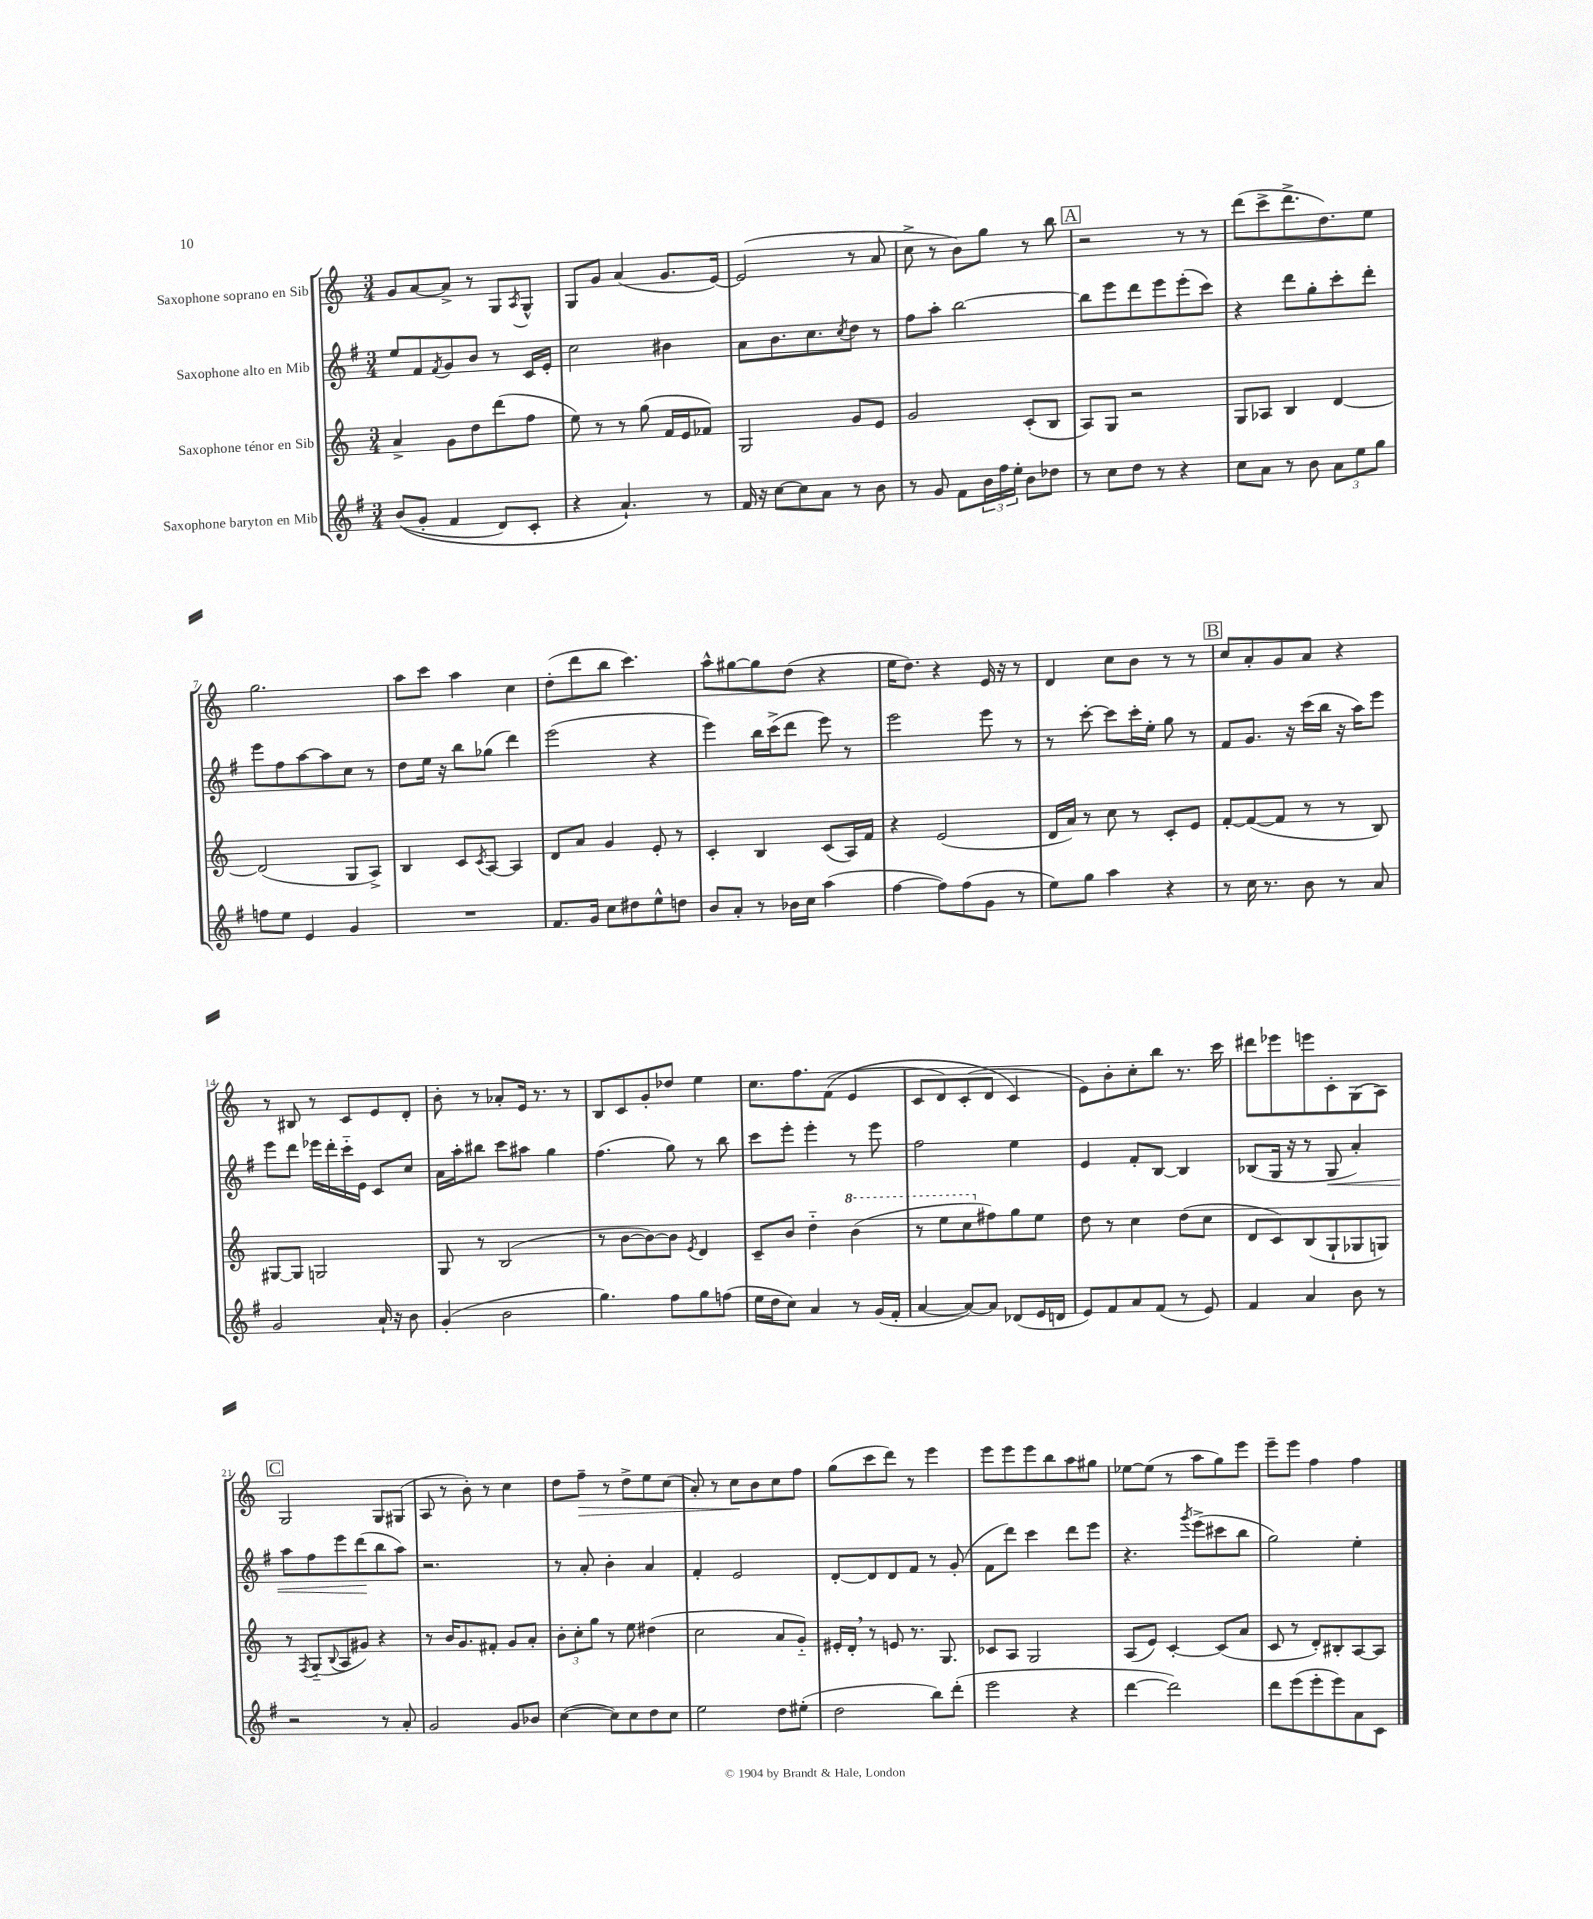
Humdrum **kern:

**kern	**kern	**kern	**kern
*staff4	*staff3	*staff2	*staff1
*clefG2	*clefG2	*clefG2	*clefG2
*k[f#]	*k[]	*k[f#]	*k[]
*M3/4	*M3/4	*M3/4	*M3/4
&((8b	4a^	8ee	8g
8g'	.	8f#	[8a
.	.	8qf#	.
4f#	8g	8g	8a^]
.	8dd	8b	8r
8d)	(8ddd	8r	8G
.	.	.	8qA
8c'	8ff	16c	8G^^
.	.	16e'	.
=	=	=	=
4r	8ee)	2cc	8G
.	8r	.	8g
4.a`&)	8r	.	(4a
.	(8gg	.	.
.	16f	4b#	8.g
.	16e	.	.
8r	8f-)	.	.
.	.	.	[16e)
=	=	=	=
16f#	2G	8a	(2e]
16r	.	.	.
[8cc	.	8.b	.
8cc]	.	.	.
.	.	8.cc	.
8a	.	.	.
.	.	8qcc	.
8r	8g	8dd	8r
8b	8e	8r	8a
=	=	=	=
8r	2g	8ff#	8cc^
8g	.	8aa'	8r
8f#	.	[2bb	8b)
24b	.	.	8gg
24ff#	.	.	.
24ee'	.	.	.
8b	(8c'	.	8r
8dd-	8B	.	8bb
=	=	=	=
8r	8A)	8bb]	2r
8cc	8G	8eee	.
8dd	2r	8ddd	.
8r	.	8eee	.
4r	.	(8eee'	8r
.	.	8ccc)	8r
=	=	=	=
8cc	8G	4r	(8ddd
8a	8A-	.	8ccc^
8r	4B	8ddd	8.ddd^
8b	.	8gg'	.
.	.	.	8.dd)
12a	[4d	8ccc'	.
12ee	.	.	.
.	.	8ddd'	8ee
12gg	.	.	.
=	=	=	=
8ff	(2d]	8eee	2.gg
8ee	.	8ff#	.
4e	.	[8aa	.
.	.	8aa]	.
4g	8G	8cc	.
.	8A^)	8r	.
=	=	=	=
2.r	4B	8dd	8aa
.	.	16ee	8ccc
.	.	16r	.
.	8c	8bb	4aa
.	8qc	.	.
.	[8A	(8gg-	.
.	4A]	4ddd)	4cc
=	=	=	=
8.f#	8d	(2eee	(8dd'
.	8a	.	8ddd
16g	.	.	.
8cc	4g	.	8bb
8dd#	.	.	4.ccc)
8ee^^	8e'	4r	.
8dd	8r	.	.
=	=	=	=
8b	4c'	4eee)	8aa^^
8a'	.	.	[8gg#
8r	4B	16bb	8gg#]
.	.	(16ccc^	.
16b-	.	8ddd	(8dd
16cc	.	.	.
(4aa	(8c	8eee)	4r
.	16A)	8r	.
.	16f	.	.
=	=	=	=
[4ff#	4r	2eee	16ee
.	.	.	8.dd)
8ff#])	(2e	.	4r
(8ff#	.	.	.
8g	.	8eee	16e
.	.	.	16r
8r	.	8r	8r
=	=	=	=
8ee)	16d	8r	4d
.	16a)	.	.
8gg	8r	[8ccc'	.
4aa	8cc	8ccc]	8cc
.	8r	16ccc'	8b
.	.	16ee'	.
4r	8c'	8gg	8r
.	8e	8r	8r
=	=	=	=
8r	[8f'	8f#	8cc
16cc	(8f_	8.g	8a'
8.r	.	.	.
.	8f]	.	8g
.	.	16r	.
8b	8r	(16ccc	8a
.	.	16bb	.
8r	8r	16r	4r
.	.	16aa)	.
8a	8B)	8eee	.
=	=	=	=
2g	[8G#	8eee	8r
.	8G#]	8ddd	8B#
.	2G	16eee-	8r
.	.	16ddd'	.
.	.	16ccc'~	8c
.	.	16e	.
16a`	.	8c	8e
16r	.	.	.
8b	.	8cc	8d'
=	=	=	=
(4g'	8G	16a	8b'
.	.	16aa'	.
.	8r	8bb#	8r
2b	(2B	8ccc	8a-'
.	.	8aa#	16e
.	.	.	8.r
.	.	4gg	.
.	.	.	8r
=	=	=	=
4.gg)	8r	(4.ff#	8B
.	[8b	.	8c
.	8b_)	.	8g'
8ff#	8b]	8gg)	8dd-
.	8qe	.	.
8gg	4d	8r	4ee
(8ff	.	8bb	.
=	=	=	=
16ee	8c~	8ccc	8.cc
16dd	.	.	.
8cc)	8b	8eee'	.
.	.	.	8.ff
4a	4dd'~	4eee'	.
.	.	.	&((8f
8r	(4bb	8r	4e
(16g	.	8eee	.
16f#'	.	.	.
=	=	=	=
[4a	8r	2ff#	8c
.	8eee	.	8d)
8a_)	8ccc	.	(8c'
8a]	8ff#)	.	8d
(8d-	8gg	4ee	4c&)
16e	8ee	.	.
16d	.	.	.
=	=	=	=
8e)	8dd	4e	8e)
8f#	8r	.	8b'
8a	4cc	8f#'	8cc'
(8f#	.	[8B	8bb
8r	(8dd	4B]	8.r
8e)	8cc	.	.
.	.	.	16ccc
=	=	=	=
4f#	8d	(8B-	8ddd#
.	8c)	16G	8eee-
.	.	16r	.
4a	(8B	8r	8eee
.	8G`	8G	8c'
8b	8G-	4a')	(8G
8r	8G)	.	8A)
=	=	=	=
2r	8r	8aa	2G
.	8qF	.	.
.	(8G'~	8ff#	.
.	8qqB	.	.
.	8A	8eee	.
.	8g#)	(8ddd	.
8r	4r	8bb	8G
8a'	.	8aa)	(8G#
=	=	=	=
2g	8r	2.r	8A
.	16b	.	8r
.	8.g	.	.
.	.	.	8b')
.	8f#'	.	8r
8g	8g	.	4cc
8b-	8a'	.	.
=	=	=	=
([4cc	12b'	8r	8dd
.	12cc'	.	.
.	.	8a'	8ff~
.	12gg	.	.
8cc])	8r	4b'	8r
8cc	8ee	.	8dd^
8dd	(4dd#	4a	8ee
8cc	.	.	(8cc
=	=	=	=
2ee	2cc	4f#'	8a')
.	.	.	8r
.	.	2e	8cc
.	.	.	8b
8dd	8a	.	8cc
(8ee#'	8g'~)	.	8ff
=	=	=	=
2dd	16e#'	[8d'	(8gg
.	16d'	.	.
.	8r	8d]	8ccc
.	8e	8d	8ddd)
.	8.r	8f#	8r
8bb)	.	8r	4eee
.	8.G	.	.
(8ddd'	.	(8g'	.
=	=	=	=
2eee	8c-	8f#	8eee
.	8A	8ddd)	8eee
.	2G	4ccc	8eee
.	.	.	8bb
4r	.	8ddd	8aa
.	.	8eee	8gg#
=	=	=	=
[4ddd	(8A	4.r	[8ee-
.	8e)	.	(8ee-]
2ddd])	[4c'	.	8r
.	.	8qggg	.
.	.	(8eee^	8aa
.	(8c]	8ccc#	8gg)
.	8a	8bb	8eee
=	=	=	=
8ddd	8c	2gg)	8eee~
(8eee	8r	.	8eee
8eee'	8d')	.	4ff
8eee)	8B#'	.	.
8a	[8A	4ee'	4ff
8c	8A]	.	.
==	==	==	==
*-	*-	*-	*-
